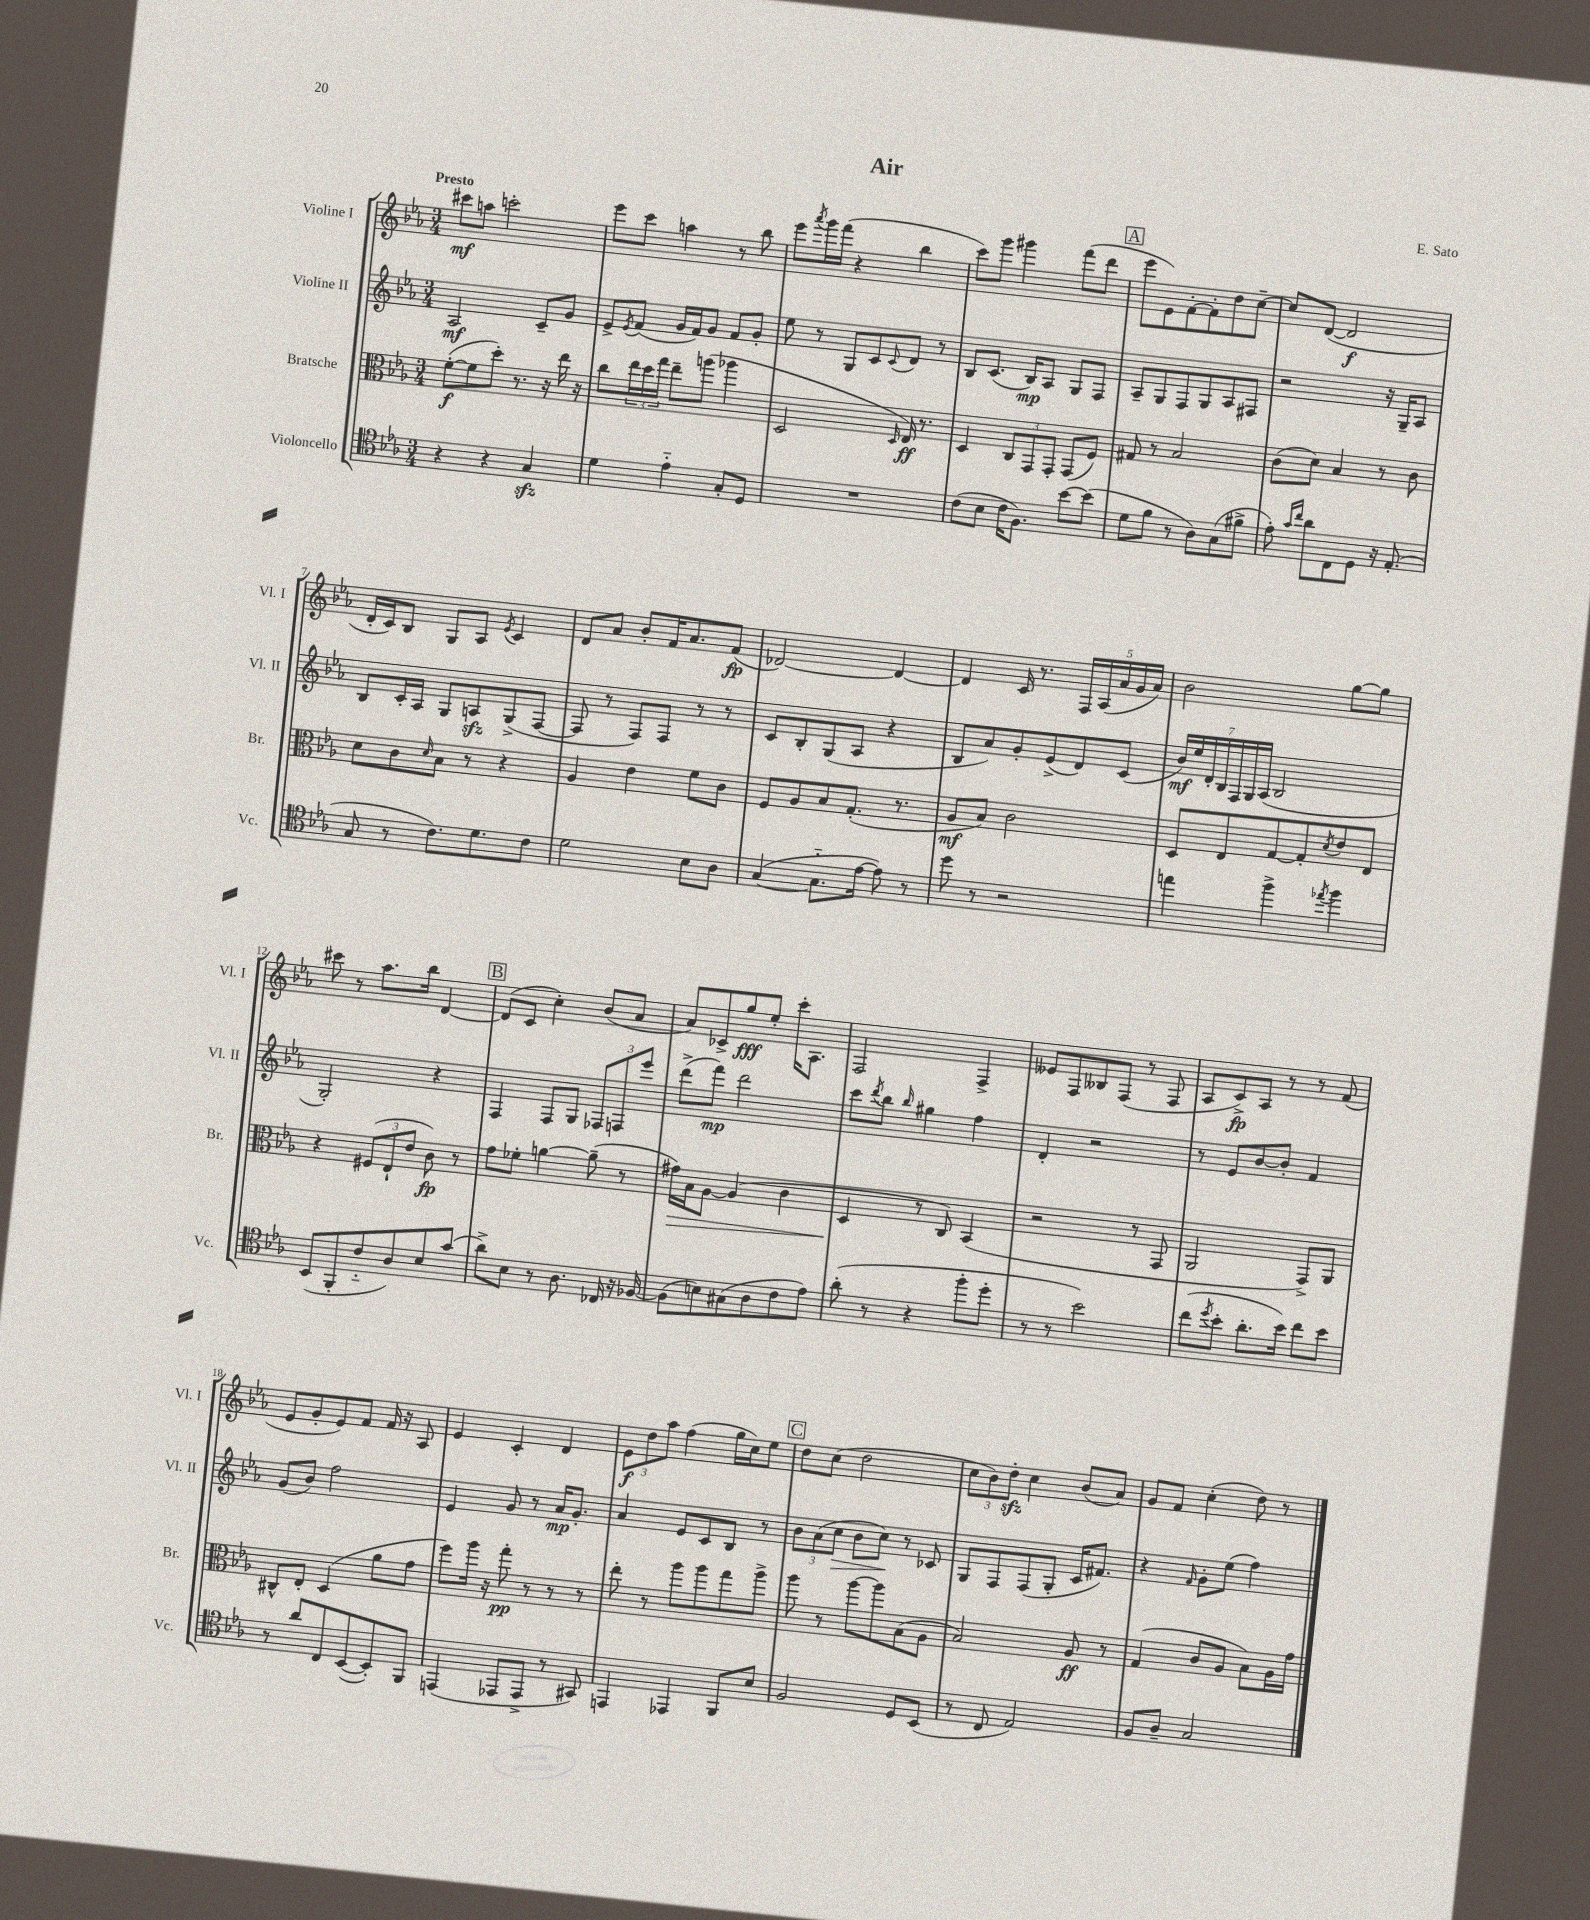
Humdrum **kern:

**kern	**kern	**dynam	**kern	**dynam	**kern	**dynam
*part4	*part3	*part3	*part2	*part2	*part1	*part1
*staff4	*staff3	*staff3	*staff2	*staff2	*staff1	*staff1
*I"Violoncello	*I"Bratsche	*	*I"Violine II	*	*I"Violine I	*
*I'Vc.	*I'Br.	*	*I'Vl. II	*	*I'Vl. I	*
*clefC4	*clefC3	*	*clefG2	*	*clefG2	*
*k[b-e-a-]	*k[b-e-a-]	*	*k[b-e-a-]	*	*k[b-e-a-]	*
*M3/4	*M3/4	*	*M3/4	*	*M3/4	*
=1	=1	=1	=1	=1	=1	=1
!	!	!	!	!	!LO:TX:a:B:t=Presto	!
4r	([8f'\L	f	2A-/	mf	8ccc#X\L	mf
.	8f\]	.	.	.	8aan\J	.
4r	8dd'\J)	.	.	.	2cccn'\	.
.	8.r	.	.	.	.	.
4Gzz/	.	.	8c~/L	.	.	.
.	16r	.	.	.	.	.
.	16ee-\	.	8g/J	.	.	.
.	16r	.	.	.	.	.
=2	=2	=2	=2	=2	=2	=2
4d\	8cc\L	.	8e-^/L	.	8eee-\L	.
.	.	.	8qe-/	.	.	.
.	24ee-\L	.	(8f/J	.	8ccc\J	.
.	24dd\	.	.	.	.	.
.	24gg\JJ	.	.	.	.	.
4e-\	8ee-~\L	.	16g/LL	.	4aan\	.
.	.	.	16f/J)	.	.	.
.	(8aan\J	.	8g/J	.	.	.
8G'/L	4aa-X\	.	8f/L	.	8r	.
8D/J	.	.	8g'/J	.	8bb-\	.
=3	=3	=3	=3	=3	=3	=3
2.r	2D/	.	8ee-\	.	8eee-\L	.
.	.	.	.	.	8qaaa-/	.
.	.	.	8r	.	16ggg\L	.
.	.	.	.	.	(16fff\JJ	.
.	.	.	8G/L	.	4r	.
.	.	.	8c/	.	.	.
.	16qqD/	.	8qqc/	.	.	.
.	16E-/)	ff	8d/J	.	4bb-\	.
.	8.r	.	.	.	.	.
.	.	.	8r	.	.	.
=4	=4	=4	=4	=4	=4	=4
(8c\L	4D/	.	8B-/L	.	8ccc\L)	.
8B-\J	.	.	(8.c/J	.	8ggg\J	.
16c\KL	12C/L	.	.	.	4ggg#X\	.
8.F\J)	.	.	16B-/KL)	mp	.	.
.	12GG/	.	.	.	.	.
.	.	.	8A-/J	.	.	.
.	12GG'/J	.	.	.	.	.
[8b-\L	(8GG/L	.	8G/L	.	(8fff\L	.
(8b-\J]	8F/J)	.	8F/J	.	8ddd\J	.
!!LO:REH:place=s1:t=A
=5	=5	=5	=5	=5	=5	=5
8d\L	8G#X/	.	8A-~/L	.	8eee-\L	.
8f\J	8r	.	8G/	.	8e-\)	.
8r	2B-/	.	8F/	.	[8f'\	.
8A-\L)	.	.	8G/	.	8f'\]	.
(8G\	.	.	8A-/	.	8dd\	.
8f#X^\J	.	.	8F#X/J	.	[8cc~\J	.
=6	=6	=6	=6	=6	=6	=6
8e-'\)	(8c\L	.	2r	.	8cc/L]	.
16qqg/LL	.	.	.	.	.	.
16qqcc/JJ	.	.	.	.	.	.
8a-\L	8d\J)	.	.	.	([8d/J	.
8C\	4B-/	.	.	.	2d/]	f
8D\J	.	.	.	.	.	.
16r	8r	.	16r	.	.	.
(8.E-'/	.	.	16G~/KL	.	.	.
.	8c\	.	8A-/J	.	.	.
!!LO:LB:g=z
=7	=7	=7	=7	=7	=7	=7
8G/	8d\L	.	8B-/L	.	16d'/LL	.
.	.	.	.	.	16c/J)	.
8r	8c\	.	16c'/L	.	8B-/J	.
.	.	.	16A-/JJ	.	.	.
.	16qqd/	.	.	.	.	.
8.c\L)	8B-\J	.	8G/L	.	8G/L	.
.	8r	.	8Anzz/	.	8A-/J	.
8.d\	.	.	.	.	.	.
.	.	.	.	.	8qe-/	.
.	4r	.	(8G^/	.	4c/	.
8c\J	.	.	[8F/J	.	.	.
=8	=8	=8	=8	=8	=8	=8
2d\	4A-/	.	8F/]	.	8d/L	.
.	.	.	8r	.	8a-/J	.
.	4e-\	.	8F/L)	.	8b-'/L	.
.	.	.	8F/J	.	16f/K	.
.	.	.	.	.	8.a-/	.
8B-\L	8f\L	.	8r	.	.	.
8A-\J	8c\J	.	8r	.	(8f/J	fp
=9	=9	=9	=9	=9	=9	=9
([4G/	8F/L	.	8c/L	.	[2d-X/)	.
.	8A-/	.	8B-'/	.	.	.
8.G\L]	8B-/	.	(8G/	.	.	.
.	(8.G'/J	.	8A-/J	.	.	.
[16e-\Jk	.	.	.	.	.	.
8e-\])	.	.	4r	.	4d-/_	.
.	8.r	.	.	.	.	.
8r	.	.	.	.	.	.
=10	=10	=10	=10	=10	=10	=10
8dd\	8A-/L	mf	8B-/L	.	4d-/]	.
8r	8B-/J)	.	8a-/)	.	.	.
2r	2c\	.	8g'/	.	16c/	.
.	.	.	.	.	8.r	.
.	.	.	(8e-^/	.	.	.
.	.	.	8d/)	.	20F/LL	.
.	.	.	.	.	(20A-/	.
.	.	.	.	.	20a-/	.
.	.	.	(8c/J	.	.	.
.	.	.	.	.	20g/	.
.	.	.	.	.	20a-/JJ)	.
=11	=11	=11	=11	=11	=11	=11
4een\	8D/L	.	28b-/LL)	mf	2b-\	.
.	.	.	28ee-/	.	.	.
.	.	.	28d'/	.	.	.
.	.	.	28B-/	.	.	.
.	8E-/	.	.	.	.	.
.	.	.	28F/	.	.	.
.	.	.	28G/	.	.	.
.	.	.	(28A-/JJ	.	.	.
4ff^\	[8G/	.	2B-/	.	.	.
.	8G'/]	.	.	.	.	.
8qee-X/	8qd/	.	.	.	.	.
4ff\	8e-/	.	.	.	[8gg\L	.
.	8E-/J	.	.	.	8gg\J]	.
!!LO:LB:g=z
=12	=12	=12	=12	=12	=12	=12
(8BB-/L	4r	.	2G'/)	.	8ccc#X\	.
8FF'/	.	.	.	.	8r	.
8c/	(12F#X/L	.	.	.	8.aa-\L	.
.	12E-`/	.	.	.	.	.
8A-/)	.	.	.	.	.	.
.	12e-/J	.	.	.	.	.
.	.	.	.	.	16bb-\Jk	.
8B-/	8c\)	fp	4r	.	[4d/	.
(8g/J	8r	.	.	.	.	.
!!LO:REH:place=s1:t=B
=13	=13	=13	=13	=13	=13	=13
8a-^\L)	8g\L	.	4F/	.	(8d/L]	.
8B-\J	8f-X'\J	.	.	.	8c/J	.
8r	[4an\	.	8F/L	.	4cc'\)	.
8.A-\	.	.	8G/J	.	.	.
.	(8a~\]	.	12F-X/L	.	(8b-/L	.
16C-X/	.	.	.	.	.	.
.	.	.	12Fn/	.	.	.
16r	8r	.	.	.	8a-/J	.
.	.	.	12eee-/J	.	.	.
[16F-X/	.	.	.	.	.	.
=14	=14	=14	=14	=14	=14	=14
!	!	!LO:HP:b	!	!	!	!
(8F-\L]	16g#X\LL)	>	(8ddd^\L	.	8a-/L)	.
.	16B-\J	.	.	.	.	.
8Bn\)	[8A-\J	.	8fff\J)	mp	8c-X^/	.
(8G#X\	(4A-/]	.	2ddd\	.	8gg/	fff
8A-\	.	.	.	.	8ee-'/J	.
8c\	4c\	.	.	.	16ccc'\KL	.
.	.	.	.	.	8.A-\J	.
8e-\J)	.	.	.	.	.	.
=15	=15	=15	=15	=15	=15	=15
(8a-'\	4D/	.	8ccc\L	.	2F/	.
.	.	.	8qddd/	.	.	.
8r	.	.	8bb-\J	.	.	.
.	.	.	16qqbb-/	.	.	.
4r	8r	]	4gg#X\	.	.	.
.	8C/)	.	.	.	.	.
8ff'\L	(4BB-/	.	4ff\	.	4F^/	.
8dd'\J	.	.	.	.	.	.
=16	=16	=16	=16	=16	=16	=16
8r	2r	.	4d'/	.	8e--X/L	.
8r	.	.	.	.	8F/	.
2b-\)	.	.	2r	.	8B--X/	.
.	.	.	.	.	(8F/J	.
.	8r	.	.	.	8r	.
.	8GG/	.	.	.	8F/	.
=17	=17	=17	=17	=17	=17	=17
(8cc\L	2AA-/	.	8r	.	8A-/L	.
8qdd/	.	.	.	.	.	.
8b-'\J	.	.	8e-/L	.	8c^/)	fp
8.a-'\L	.	.	[8b-/	.	8A-/J	.
.	.	.	8b-'/J]	.	8r	.
16b-\Jk)	.	.	.	.	.	.
8cc\L	8GG^/L)	.	4f/	.	8r	.
8b-\J	8AA-/J	.	.	.	(8f/	.
!!LO:LB:g=z
=18	=18	=18	=18	=18	=18	=18
8r	8C#X^^/L	.	(8g/L	.	8e-/L	.
8a-/L	8E-'/J	.	8b-/J)	.	8g'/	.
8C/	(4D/	.	2ff\	.	8e-/)	.
([8BB-/	.	.	.	.	8f/J	.
8BB-'/])	8a-\L	.	.	.	16f/	.
.	.	.	.	.	16r	.
8FF/J	8g\J	.	.	.	8A-/	.
=19	=19	=19	=19	=19	=19	=19
(4EEn/	8ff\L)	.	4e-/	.	4e-/	.
.	16aa-\Jk	.	.	.	.	.
.	16r	.	.	.	.	.
8EE-X/L	8gg'\	pp	8g/	.	4c'/	.
8EE-^/J	8r	.	8r	.	.	.
8r	8r	.	16a-/KL	mp	4d/	.
.	.	.	8.g'/J	.	.	.
8GG#X/)	8r	.	.	.	.	.
=20	=20	=20	=20	=20	=20	=20
4EEn/	8ee-'\	.	4a-/	.	12e-\L	f
.	.	.	.	.	12dd\	.
.	8r	.	.	.	.	.
.	.	.	.	.	12aa-\J	.
4EE-X/	8aa-\L	.	8e-/L	.	(4ff\	.
.	8aa-\	.	8c/	.	.	.
8FF/L	8gg\	.	8B-/J	.	16gg\LL	.
.	.	.	.	.	16cc\J)	.
8B-/J	8aa-^\J	.	8r	.	8ee-\J	.
!!LO:REH:place=s1:t=C
=21	=21	=21	=21	=21	=21	=21
2F/	8aa-\	.	12b-\L	.	8dd\L	.
.	.	.	(12a-\	.	.	.
.	8r	.	.	.	(8cc\J	.
!	!	!	!	!LO:HP:b	!	!
.	.	.	12cc\J	>	.	.
.	[8aa-\L	.	8b-\L	.	2dd\	.
.	8aa-\]	.	8cc\J)	.	.	.
8D/L	(8B-\	.	8r	]	.	.
(8BB-/J	8A-\J	.	8c-X/	.	.	.
=22	=22	=22	=22	=22	=22	=22
8r	2B-/)	.	8G/L	.	12cc\L	.
.	.	.	.	.	12b-\)	.
8C/	.	.	8F/	.	.	.
.	.	.	.	.	12ddzz'\J	.
2E-/)	.	.	(8F/	.	4cc\	.
.	.	.	8G'/J	.	.	.
.	8A-/	ff	16c/KL	.	(8b-/L	.
.	.	.	8.f#X/J)	.	.	.
.	8r	.	.	.	8a-/J)	.
=23	=23	=23	=23	=23	=23	=23
8F/L	(4G/	.	4r	.	8g/L	.
8A-~/J	.	.	.	.	8f/J	.
.	.	.	16qqf/	.	.	.
2G/	8c/L	.	8g'\L	.	(4cc'\	.
.	8A-/J	.	(8ee-\J	.	.	.
.	8B-\L)	.	4ff\)	.	8dd\)	.
.	16A-\L	.	.	.	8r	.
.	16g\JJ	.	.	.	.	.
==	==	==	==	==	==	==
*-	*-	*-	*-	*-	*-	*-
